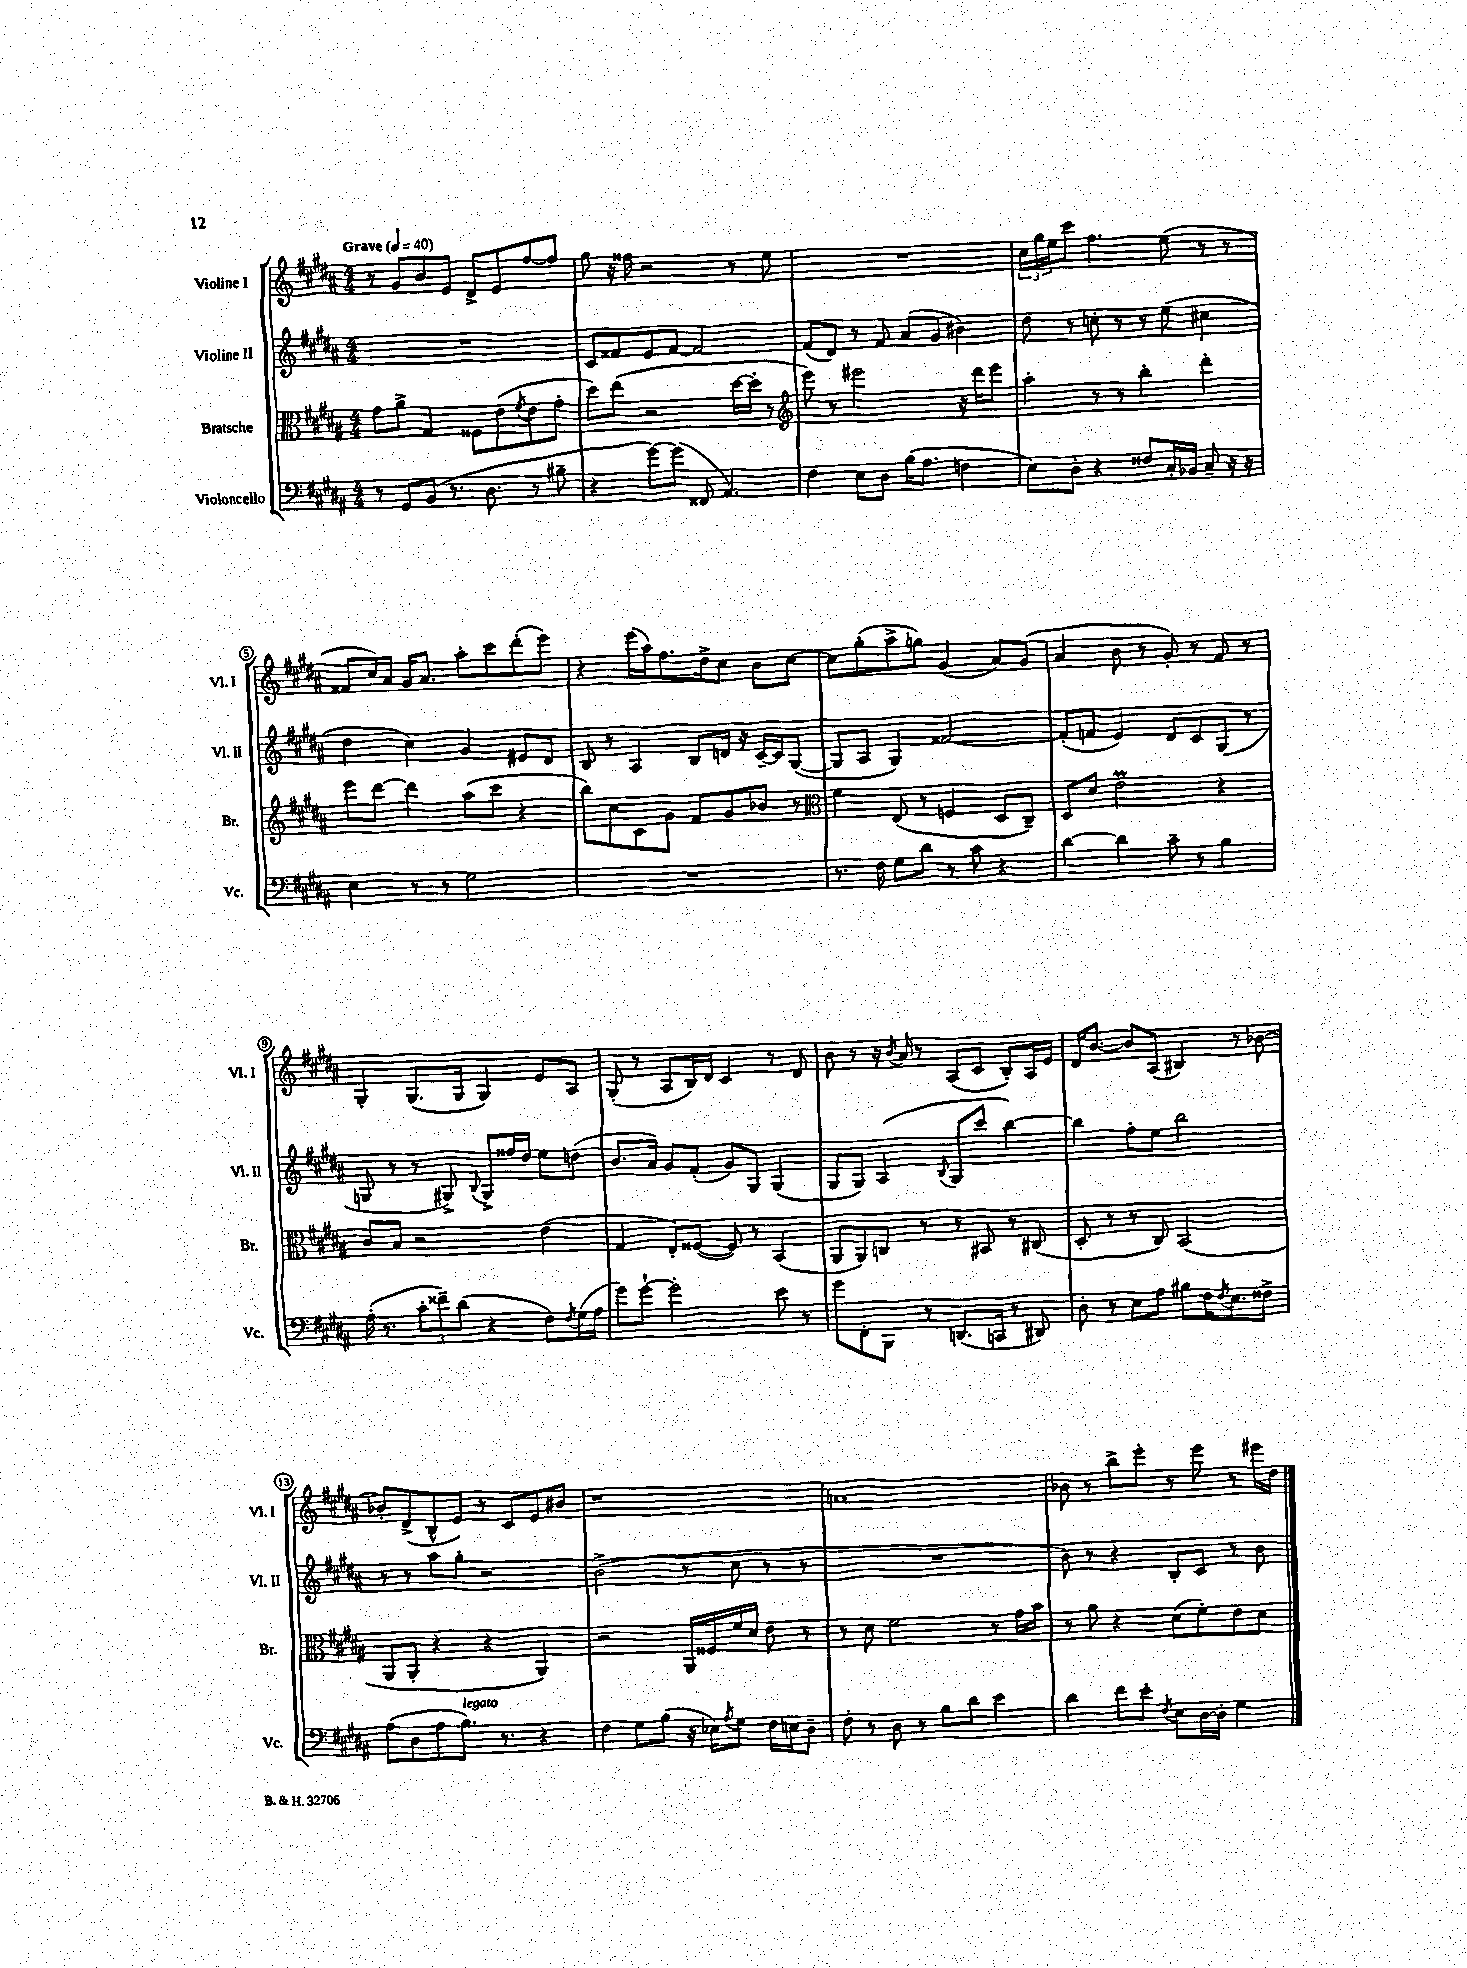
<<
\new StaffGroup <<
\new Staff = "s0" \with { instrumentName = "Violine I" shortInstrumentName = "Vl. I" } {
    \clef treble \key b \major \numericTimeSignature \time 4/4 \tempo "Grave" 4 = 40
    r8 gis'8 b'8 e'8 dis'8-> e'8 fis''8~ fis''8 |
    gis''8 r16 fisis''16 r2 r8 e''8 |
    R1 |
    \tuplet 3/2 { cis''16 gis''16 e''16 } cis'''8 fis''4. e''8( r8 r8 |
    fisis'8 cis''16) ais'16 gis'16 ais'8. ais''8-. cis'''8 dis'''8-.( e'''8) |
    r4 e'''16( ais''16) fis''8. dis''16-> cis''8 b'8 cis''8~ |
    cis''8 gis''8-.( ais''8-> g''8) gis'4( ais'8) gis'8( |
    ais'4 b'8 r8 gis'8-.) r8 fis'8 r8 |
    gis4-. gis8.( gis16 gis4) e'8 ais8 |
    gis8-.( r8 ais8 b16) dis'16 cis'4 r8 dis'8 |
    b'8 r8 r16 \acciaccatura { b'8 } ais'16 r8 ais8( cis'8 b8-.) ais16 e'16 |
    dis'16 b'8.~ b'8 ais8( bis4) r8 bes'8~ |
    bes'8-. dis'8->( b8-^ e'8) r8 cis'8 e'8 bis'8 |
    r1 |
    a'1 |
    bes'8 r8 b''8-> e'''8-. r8 e'''8 r8 eis'''16 dis''16 \bar "|." |
}
\new Staff = "s1" \with { instrumentName = "Violine II" shortInstrumentName = "Vl. II" } {
    \clef treble \key b \major \numericTimeSignature \time 4/4
    R1 |
    cis'8 fisis'8 e'8 fisis'8~ fisis'2 |
    fis'8( dis'8) r8 fis'8 ais'8( gis'8 bis'4) |
    dis''8 r8 c''8-. r8 r8 e''8( cis''4 |
    dis''4 cis''4) gis'4 eis'8 dis'8 |
    b8 r8 ais4 b8 d'16 r16 cis'16~-- cis'16 gis8~( |
    gis8 ais8 gis4) fisis'2~ |
    fisis'8-.( f'8 e'4) dis'8 cis'8 gis8( r8 |
    g8 r8 r8 gis8->) \appoggiatura { b8 } gis8-> fisis''16 dis''16 e''8 d''8( |
    b'8. ais'16) gis'8 fis'8-.( gis'8) gis8 gis4( |
    gis8 gis8) ais4( \appoggiatura { b8 } gis8 cis'''8 b''4~) |
    b''4 fis''8-. e''8 b''2 |
    r8 r8 ais''8 gis''8-. r2 |
    b'2->( r8 cis''8 r8 r8 |
    R1 |
    b'8) r8 r4 b8-. cis'8 r8 b'8 \bar "|." |
}
\new Staff = "s2" \with { instrumentName = "Bratsche" shortInstrumentName = "Br." } {
    \clef alto \key b \major \numericTimeSignature \time 4/4
    gis'8 ais'8-> gis4 fisis8 e'8( \acciaccatura { fis'8 } e'8 gis'8-. |
    dis''8) e''8( r2 dis''16~ dis''16-. r8 |
    \clef treble e'''8) r8 eis'''2 r16 dis'''16 eis'''8 |
    ais''4-. r8 r8 b''4-. dis'''4-. |
    e'''8 dis'''8~ dis'''4 ais''8( cis'''8 r4 |
    b''8) cis''8 cis'8 gis'8 fis'8 gis'8 bes'8 r8 |
    \clef alto fis'4 e8( r8 f4 dis8 cis8--) |
    dis8 dis'8 e'2\prall r4 |
    cis'8 b8 r2 e'4( |
    gis4 e8-.) fisis8~( fisis8) r8 b,4( |
    ais,8 ais,8) c8 r8 r8 bis,8 r8 cis8( |
    dis8-. r8 r8 cis8) b,2( |
    ais,8 ais,8-. r4 r4 ais,4) |
    r2 ais,16 fisis16 fis'16 dis'16 e'8 r8 |
    r8 dis'8 fis'2 r8 gis'16 b'16 |
    r8 ais'8 r4 dis'8( fis'8-.) e'8 dis'8 \bar "|." |
}
\new Staff = "s3" \with { instrumentName = "Violoncello" shortInstrumentName = "Vc." } {
    \clef bass \key b \major \numericTimeSignature \time 4/4
    r8 gis,8 b,8( r8. dis8. r8 bis8-- |
    r4 gis'8~) gis'8( fisis,8 ais,4.) |
    fis4 e8 dis8 b16( ais8. f4 |
    e8) dis8-. r4 fisis8 cis16-. bes,16 cis8-- r16 r16 |
    e4 r8 r8 gis2 |
    R1 |
    r8. fis16 gis8 dis'8 r8 cis'8 r4 |
    dis'4~ dis'4 cis'8-- r8 b4 |
    ais16-.( r8. \tuplet 3/2 { cis'8-. fisis'8--) dis'8( } r4 fis8) \acciaccatura { fis8 } gis16( ais16 |
    gis'8) gis'8~-! gis'2-. e'8 r8 |
    gis'8 fis,8-. b,,8 r8 d,8.( c,16 r8 dis,8) |
    dis8-. r8 e8 ais8 bis8 fis16 \acciaccatura { fis8 } e8. fisis8-> |
    ais8( dis8 ais8 b8.^\markup { \italic "legato" }) r8. r4 |
    fis4 gis8 b8( r16 ees16) \acciaccatura { ais8 } gis8 fis16 e16 dis8-- |
    fis8-. r8 dis8 r8 b8 dis'8 e'4 |
    dis'4 fis'8 e'8-. \acciaccatura { fis8 } e8 dis16~ dis16-. gis4 \bar "|." |
}
>>
>>
\layout { \context { \Score \override BarNumber.stencil = #(make-stencil-circler 0.1 0.3 ly:text-interface::print) } }
